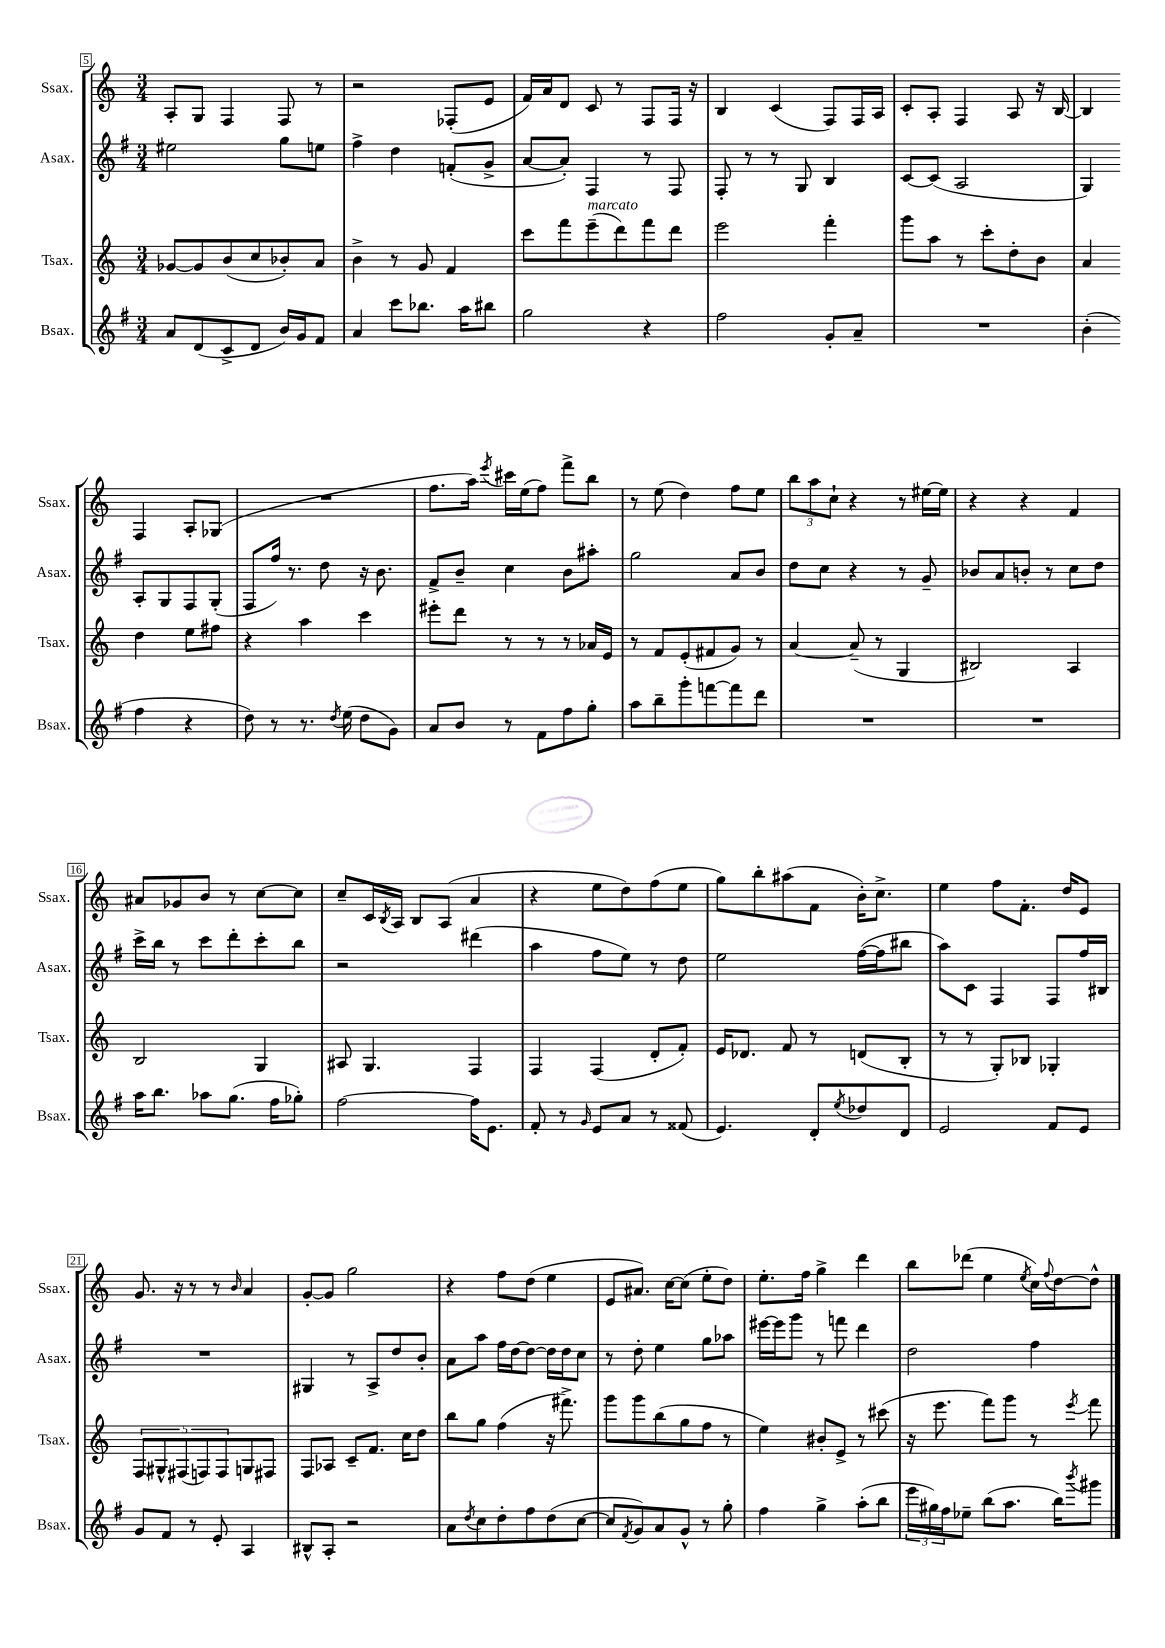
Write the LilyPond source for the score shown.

<<
\new StaffGroup <<
\new Staff = "s0" \with { instrumentName = "Ssax." shortInstrumentName = "Ssax." } {
    \clef treble \key c \major \numericTimeSignature \time 3/4
    a8-. g8 f4 f8 r8 |
    r2 fes8-.( e'8 |
    f'16) a'16 d'8 c'8 r8 f8 f16 r16 |
    b4 c'4( f8) f16 a16 |
    c'8-. a8-. f4 a8 r16 b16~ |
    b4 f4 a8-. ges8( |
    R2. |
    f''8. a''16) \acciaccatura { e'''8 } cis'''16 e''16( f''8) f'''8-> b''8 |
    r8 e''8( d''4) f''8 e''8 |
    \tuplet 3/2 { b''8 a''8 c''8-! } r4 r8 eis''16~ eis''16 |
    r4 r4 f'4 |
    ais'8 ges'8 b'8 r8 c''8~ c''8 |
    c''8-- c'16 \acciaccatura { b8 } a16 b8 a8( a'4 |
    r4 e''8 d''8) f''8( e''8 |
    g''8) b''8-. ais''8( f'8 b'16-.) c''8.-> |
    e''4 f''8 f'8.-. d''16 e'8 |
    g'8. r16 r8 r8 \grace { b'16 } a'4 |
    g'8~-. g'8 g''2 |
    r4 f''8 d''8( e''4 |
    e'8 ais'8.) c''16~ c''8( e''8-. d''8) |
    e''8.-. f''16 g''4-> d'''4 |
    b''8 des'''8( e''4 \acciaccatura { e''8 } c''16) \appoggiatura { f''8 } d''16~ d''8-^ \bar "|." |
}
\new Staff = "s1" \with { instrumentName = "Asax." shortInstrumentName = "Asax." } {
    \clef treble \key g \major \numericTimeSignature \time 3/4
    eis''2 g''8 e''8 |
    fis''4-> d''4 f'8-.( g'8-> |
    a'8~ a'8-.) fis4 r8 fis8 |
    fis8-. r8 r8 g8 b4 |
    c'8~ c'8( a2 |
    g4) a8-. g8 fis8 g8-.( |
    fis8 fis''16) r8. d''8 r16 b'8. |
    fis'8-> b'8-- c''4 b'8 ais''8-. |
    g''2 a'8 b'8 |
    d''8 c''8 r4 r8 g'8-- |
    bes'8 a'8 b'8-. r8 c''8 d''8 |
    c'''16-> b''16 r8 c'''8 d'''8-. c'''8-. b''8 |
    r2 dis'''4( |
    a''4 fis''8 e''8) r8 d''8 |
    e''2 fis''16~( fis''16 bis''8 |
    a''8) c'8 fis4 fis8 fis''16 bis16 |
    R2. |
    gis4 r8 a8-> d''8 b'8-. |
    a'8 a''8 fis''16 d''16~ d''8~ d''16 d''16 c''8 |
    r8 d''8-. e''4 g''8 aes''8 |
    eis'''16~ eis'''16 g'''8 r8 f'''8 d'''4 |
    d''2 fis''4 \bar "|." |
}
\new Staff = "s2" \with { instrumentName = "Tsax." shortInstrumentName = "Tsax." } {
    \clef treble \key c \major \numericTimeSignature \time 3/4
    ges'8~ ges'8 b'8( c''8 bes'8-.) a'8 |
    b'4-> r8 g'8 f'4 |
    c'''8 f'''8 e'''8--^\markup { \italic "marcato" }( d'''8) f'''8 d'''8 |
    e'''2 f'''4-. |
    g'''8 a''8 r8 c'''8-. d''8-. b'8 |
    a'4 d''4 e''8 fis''8 |
    r4 a''4 c'''4 |
    eis'''8-. d'''8 r8 r8 r8 aes'16 e'16 |
    r8 f'8 e'8-.( fis'8 g'8) r8 |
    a'4~ a'8--( r8 g4 |
    bis2) a4 |
    b2 g4 |
    ais8 g4. f4 |
    f4 f4( d'8-. f'8-.) |
    e'16 des'8. f'8 r8 d'8( b8-. |
    r8 r8 g8-.) bes8 ges4-. |
    \tuplet 5/4 { f8 gis8-^ fis8( f8) f8 } g8 fis8 |
    f8 aes8 c'8-- f'8. c''16 d''8 |
    b''8 g''8 f''4( r16 fis'''8.->) |
    g'''8 g'''8 b''8( g''8 f''8 r8 |
    e''4) bis'8-. e'8-> r8 cis'''8( |
    r16 e'''8. f'''8) g'''8 r8 \acciaccatura { e'''8 } f'''8 \bar "|." |
}
\new Staff = "s3" \with { instrumentName = "Bsax." shortInstrumentName = "Bsax." } {
    \clef treble \key g \major \numericTimeSignature \time 3/4
    a'8 d'8( c'8-> d'8 b'16) g'16 fis'8 |
    a'4 c'''8 bes''8. a''16 bis''8 |
    g''2 r4 |
    fis''2 g'8-. a'8-- |
    R2. |
    b'4-.( fis''4 r4 |
    d''8) r8 r8. \acciaccatura { d''8 } e''16( d''8 g'8) |
    a'8 b'8 r8 fis'8 fis''8 g''8-. |
    a''8 b''8-- g'''8-. f'''8~ f'''8 d'''8 |
    R2. |
    R2. |
    a''16 b''8. aes''8 g''8.( fis''16 ges''8-.) |
    fis''2~ fis''16 e'8. |
    fis'8-. r8 \grace { g'16 } e'8 a'8 r8 fisis'8( |
    e'4.) d'8-. \acciaccatura { e''8 } des''8 d'8 |
    e'2 fis'8 e'8 |
    g'8 fis'8 r8 e'8-. a4 |
    bis8-^ a8-. r2 |
    a'8 \acciaccatura { d''8 } c''8 d''8-. fis''8 d''8( c''8~ |
    c''8 \acciaccatura { fis'8 } g'8) a'8 g'8-^ r8 g''8-. |
    fis''4 g''4-> a''8-.( b''8 |
    \tuplet 3/2 { e'''16 gis''16) fis''16 } ees''8-- b''8( a''8. b''16) \acciaccatura { b'''8 } gis'''8 \bar "|." |
}
>>
>>
\layout { \context { \Score currentBarNumber = #5 \override BarNumber.stencil = #(make-stencil-boxer 0.1 0.3 ly:text-interface::print) } }
